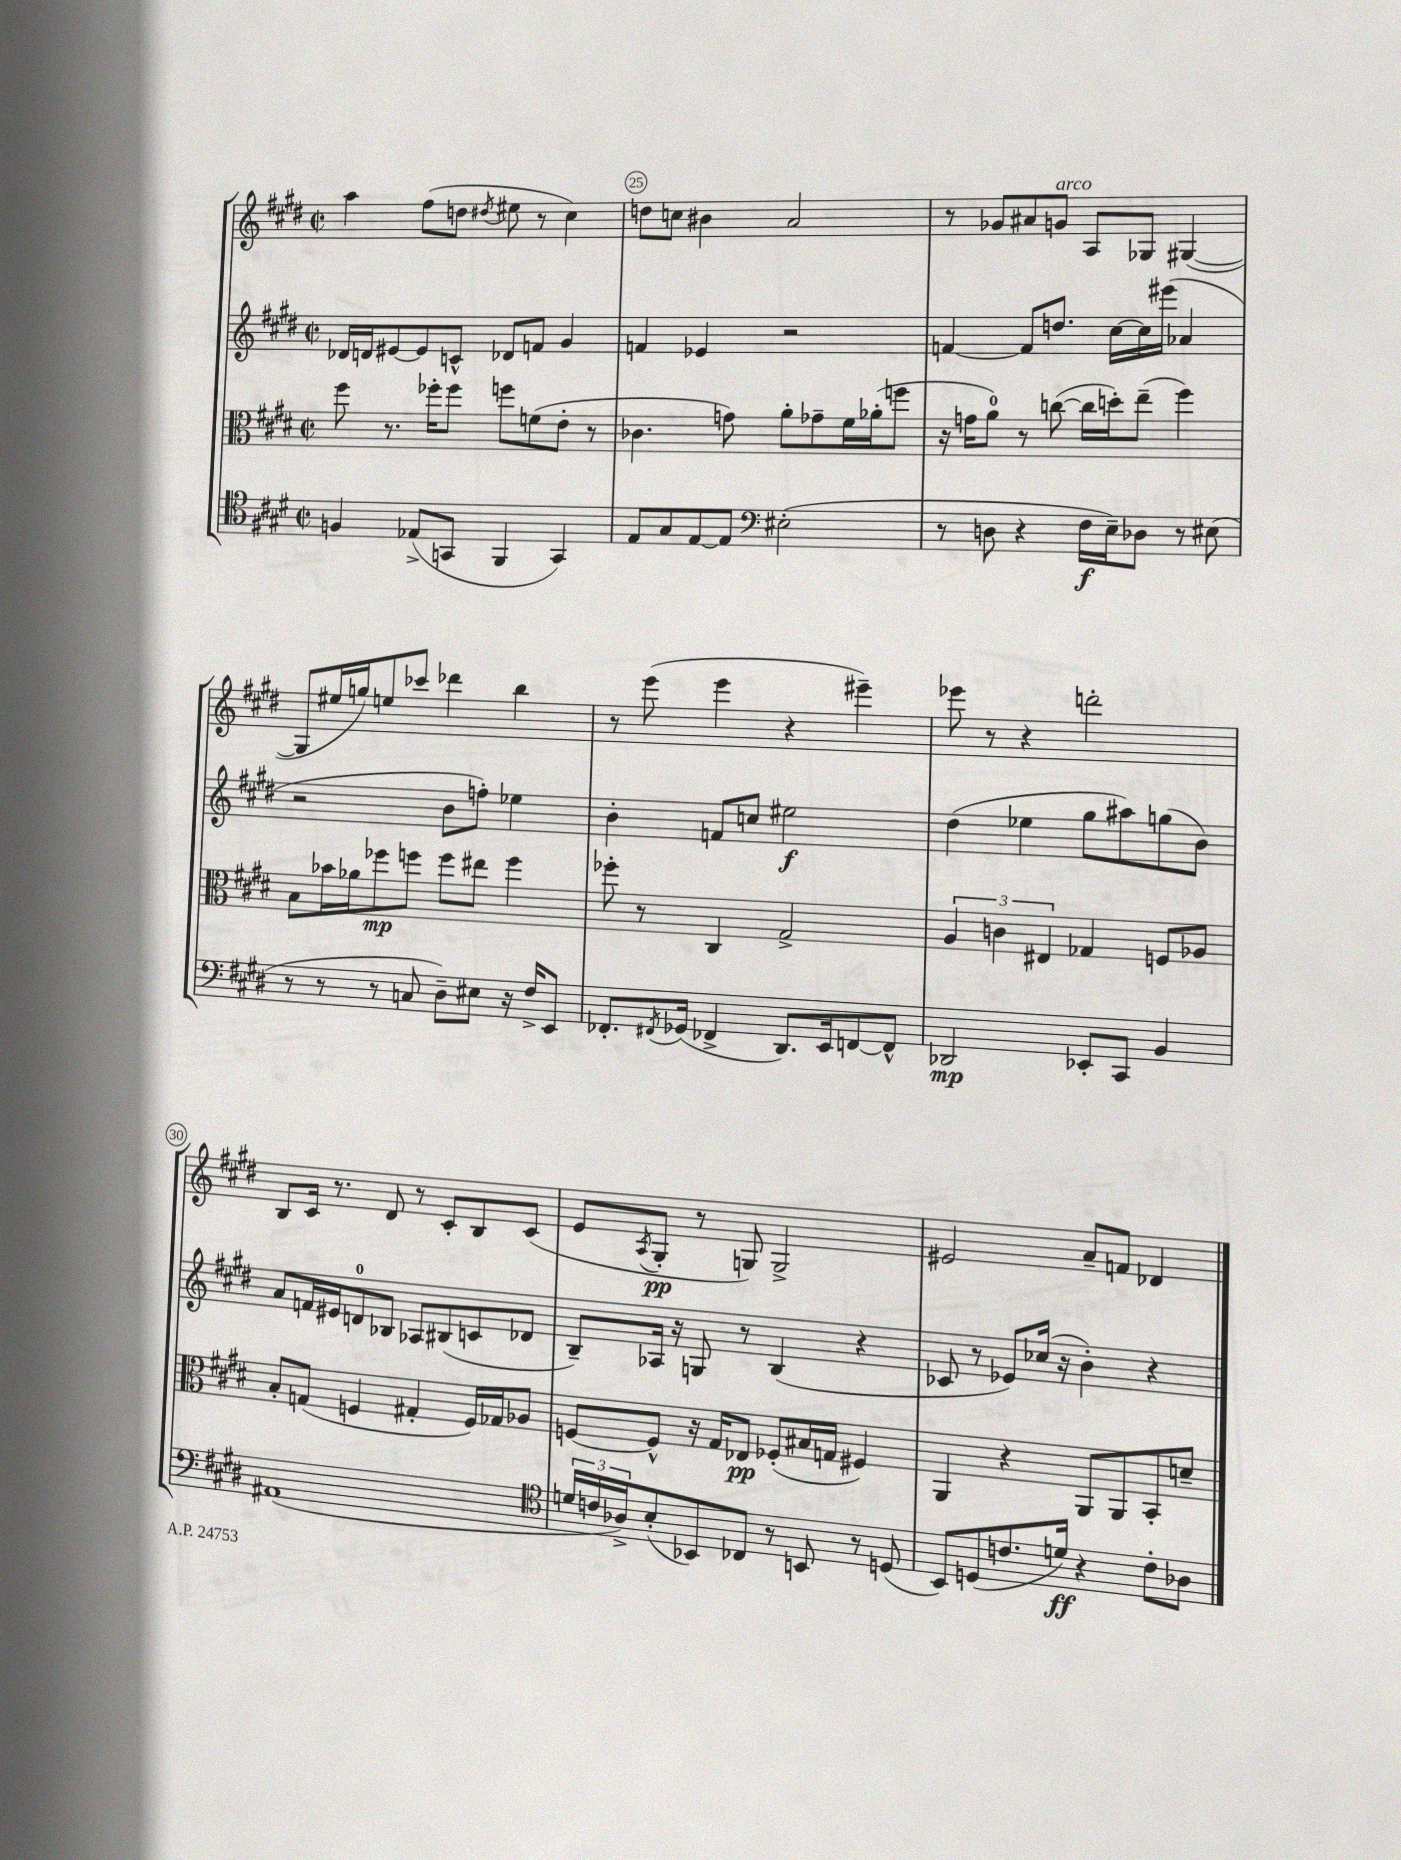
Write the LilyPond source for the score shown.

<<
\new StaffGroup <<
\new Staff = "s0" {
    \clef treble \key e \major \defaultTimeSignature \time 2/2
    a''4 fis''8( d''8 \acciaccatura { dis''8 } eis''8 r8 cis''4) |
    d''8 c''8 bis'4 a'2 |
    r8 ges'8 ais'8 g'8^\markup { \italic "arco" } a8 ges8 gis4~( |
    gis8 eis''16 g''16) e''8 ces'''8 des'''4 b''4 |
    r8 e'''8( e'''4 r4 eis'''4--) |
    ees'''8 r8 r4 d'''2-. |
    b8 cis'16 r8. dis'8 r8 cis'8-. b8 cis'8( |
    e'8 \acciaccatura { a8 } gis8-.\pp r8 g8) g2-> |
    eis'2 a'8-- f'8 des'4 \bar "|." |
}
\new Staff = "s1" {
    \clef treble \key e \major \defaultTimeSignature \time 2/2
    des'16 d'16 eis'8~ eis'8 c'8-^ des'8 f'8 gis'4 |
    f'4 ees'4 r2 |
    f'4~ f'8 d''8. cis''16~ cis''16 eis'''16( aes'4 |
    r2 b'8 f''8-.) ees''4 |
    b'4-. f'8 c''8 eis''2\f |
    dis''4( ees''4 gis''8 ais''8) g''8( b'8) |
    a'8 f'16 eis'16 d'8-0 bes8 aes8 bis8( c'8 des'8 |
    b8--) aes16 r16 g8 r8 b4( r4 |
    ces'8 r8 ees'8) ces''16( r16 b'4-.) r4 \bar "|." |
}
\new Staff = "s2" {
    \clef alto \key e \major \defaultTimeSignature \time 2/2
    fis''8 r8. fes''16-. fes''8 f''8 f'8( e'8-. r8 |
    ces'4. g'8) a'8-. ges'8-- fis'16 aes'16-.( f''8 |
    r16 g'16 a'8-0) r8 c''8~( c''16 d''16-.) e''8--( fis''4) |
    b8 bes'16 aes'16 fes''8\mp f''8 f''8 eis''8 f''4 |
    fes''8-. r8 cis4 gis2-> |
    \tuplet 3/2 { a4 c'4 eis4 } ges4 f8 aes8 |
    b8-. g8( f4 gis4-. f16) ges16 aes8 |
    f8~ f8-^ r16 gis16 ees8\pp fes8-.( bis16 g16 fis4) |
    a,4 r4 a,8 a,8 b,8-. d'8-- \bar "|." |
}
\new Staff = "s3" {
    \clef tenor \key e \major \defaultTimeSignature \time 2/2
    f4 ees8->( g,8 fis,4 g,4) |
    e8 gis8 e8~ e8 \clef bass eis2-.( |
    r8 d8 r4 fis16\f e16--) des8 r8 eis8( |
    r8 r8 r8 c8 dis8--) eis8 r16 fis16-> e,8 |
    fes,8.-. \acciaccatura { fis,8 } ges,16( fes,4-> dis,8.) e,16 f,8~ f,8-^ |
    des,2\mp ees,8-. cis,8 b,4 |
    ais,1( |
    \clef tenor \tuplet 3/2 { d'16 c'16 aes16->) } b8-.( bes,8) ces8 r8 b,8 r8 d8( |
    b,8) d8( c'8. d'16\ff) r4 c'8-. aes8 \bar "|." |
}
>>
>>
\layout { \context { \Score currentBarNumber = #24 \override BarNumber.break-visibility = ##(#f #t #t) barNumberVisibility = #(every-nth-bar-number-visible 5) \override BarNumber.stencil = #(make-stencil-circler 0.1 0.3 ly:text-interface::print) } }
